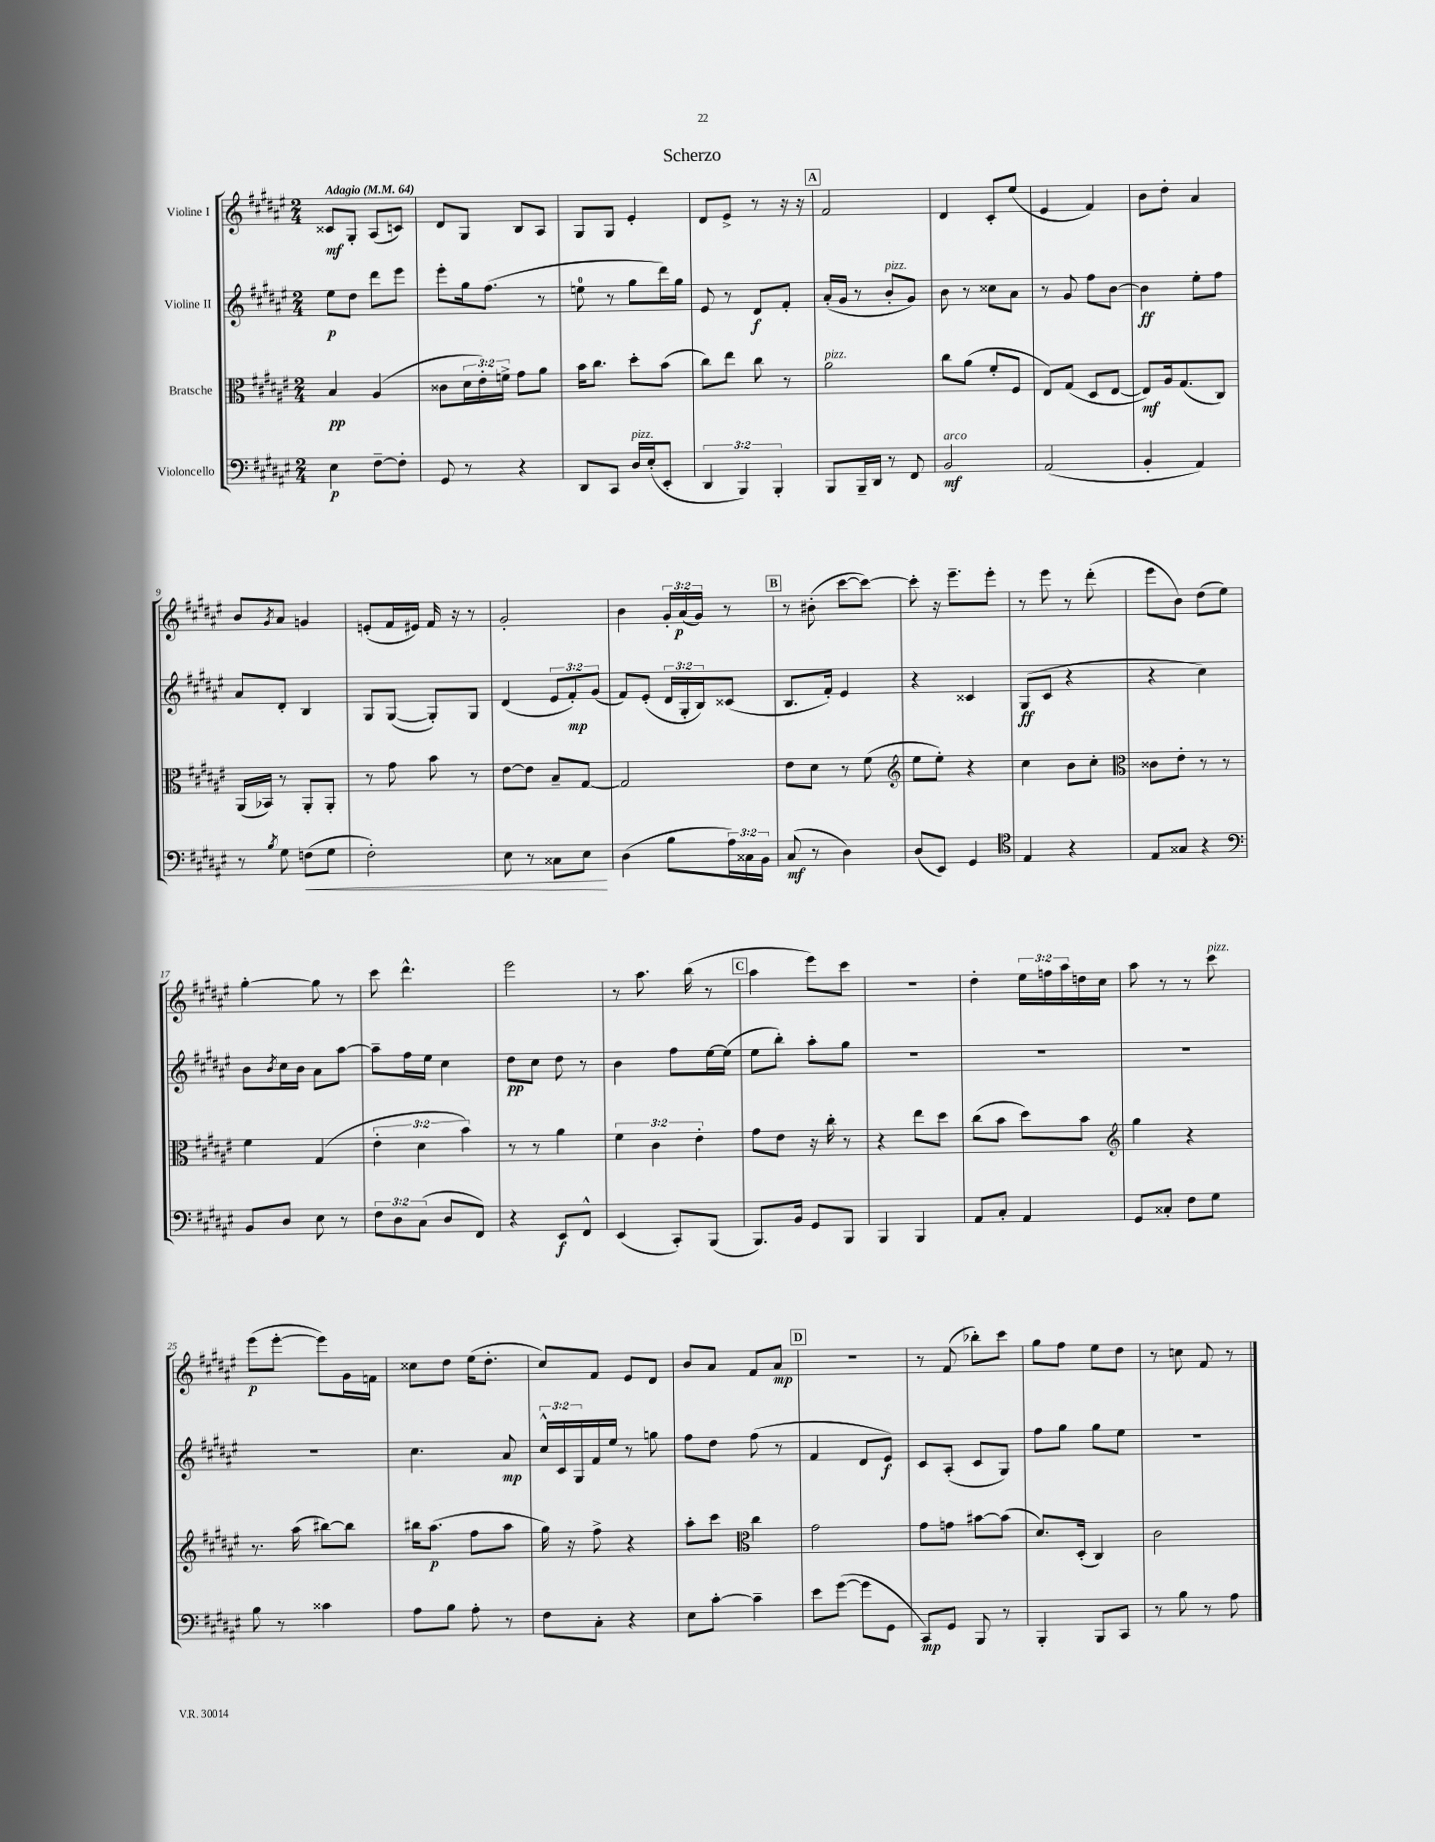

**kern	**kern	**kern	**kern
*staff4	*staff3	*staff2	*staff1
*clefF4	*clefC3	*clefG2	*clefG2
*k[f#c#g#d#a#e#]	*k[f#c#g#d#a#e#]	*k[f#c#g#d#a#e#]	*k[f#c#g#d#a#e#]
*M2/4	*M2/4	*M2/4	*M2/4
*MM64	*MM64	*MM64	*MM64
4E#	4B	8ee#	8c##
.	.	8dd#	8G#'
[8F#~	(4A#	8ddd#	(8A#
8F#']	.	8eee#	8c)
=	=	=	=
8GG#	8c##	8eee#'	8d#
8r	24d#	16gg#	8G#
.	24e#')	.	.
.	.	(8.ff#	.
.	24f^	.	.
4r	8g#	.	8B
.	8a#	8r	8A#
=	=	=	=
8DD#	16b	8ee	8G#
.	8.cc#	.	.
8CC#	.	8r	8G#
16D#	8dd#'	8gg#	4e#'
(16E#'	.	.	.
8EE#'	(8b	16ddd#)	.
.	.	16gg#	.
=	=	=	=
6DD#	8cc#)	8e#	8d#
.	8ee#	8r	8e#^
6BBB)	.	.	.
.	8cc#	8d#	8r
6BBB'	.	.	.
.	8r	8f#'	16r
.	.	.	16r
=	=	=	=
8BBB	2a#	(16a#'	2f#
.	.	16g#	.
16BBB~	.	8r	.
16DD#	.	.	.
8r	.	8b'	.
8FF#	.	8g#)	.
=	=	=	=
2BB	8cc#	8b	4d#
.	(8a#	8r	.
.	8f#'	8cc##	8c#'
.	8F#	8a#	(8ee#
=	=	=	=
(2AA#	8E#)	8r	4e#
.	(8G#	8g#	.
.	8D#	8ff#	4f#)
.	[8E#	[8b	.
=	=	=	=
4BB'	8E#])	4b]	8b
.	16A#	.	8dd#'
.	(8.G#	.	.
4AA#)	.	8ee#'	4a#
.	8C#)	8ff#	.
=	=	=	=
8r	(16AA#	8a#	8b
.	16BB-)	.	.
8qB	.	.	8qg#
8G#	8r	8d#'	8a#
(8F	8AA#'	4B	4g
8G#	8AA#'	.	.
=	=	=	=
2F#')	8r	8G#	(8e'
.	8g#	([8G#	16f#
.	.	.	16e#)
.	8b	8G#'])	16f#
.	.	.	16r
.	8r	8G#	8r
=	=	=	=
8E#	[8e#	(4d#	2g#'
8r	8e#]	.	.
8C##	8B~	12e#	.
.	.	12f#')	.
8E#	[8G#	.	.
.	.	(12g#	.
=	=	=	=
(4D#	2G#]	8f#)	4b
.	.	(8e#'	.
8B	.	24d#	24g#'
.	.	24G#'	(24a#
.	.	24B)	24g#)
24A#)	.	(8c##	8r
24C##	.	.	.
24BB	.	.	.
=	=	=	=
(8C#	8e#	8.B	8r
8r	8d#	.	(8b#'
.	.	16f#')	.
4D#)	8r	4e#	[8ccc#
.	(8f#	.	8ccc#_)
=	=	=	=
*	*clefG2	*	*
(8D#	8ee#	4r	8ccc#']
8EE#)	8ee#')	.	16r
.	.	.	8.eee#~
4GG#	4r	4c##	.
.	.	.	8eee#'
=	=	=	=
*clefC4	*	*	*
4E#	4cc#	(8G#	8r
.	.	8c#	8eee#
4r	8b	4r	8r
.	8cc#'	.	(8ddd#'
=	=	=	=
*	*clefC3	*	*
8E#	8c##	4r	8eee#
8G##	8e#'	.	8b)
4r	8r	4cc#)	(8dd#
.	8r	.	8ee#)
=	=	=	=
*clefF4	*	*	*
8BB	4f#	8b	[4gg#'
.	.	8qb	.
8D#	.	16cc#	.
.	.	16b	.
8E#	(4G#	8a#	8gg#]
8r	.	[8aa#	8r
=	=	=	=
12F#	6e#'	8aa#~]	8ccc#
12D#	.	.	.
.	.	16ff#	4.ddd#^^
(12C#	6d#	.	.
.	.	16ee#	.
8D#	.	4cc#	.
.	6b)	.	.
8FF#)	.	.	.
=	=	=	=
4r	8r	8dd#	2eee#
.	8r	8cc#	.
8EE#	4a#	8dd#	.
8FF#^^	.	8r	.
=	=	=	=
(4EE#	6f#	4b	8r
.	.	.	8.aa#
.	6c#	.	.
8CC#')	.	8ff#	.
.	.	.	(16bb
.	6e#'	.	.
(8BBB	.	[16ee#	8r
.	.	(16ee#]	.
=	=	=	=
8.BBB)	8g#	8ee#	4aa#
.	8e#	8bb')	.
16BB	.	.	.
8GG#	16r	8aa#'	8eee#)
.	16cc#'	.	.
8BBB	8r	8gg#	8ccc#
=	=	=	=
4BBB	4r	2r	2r
4BBB	8ee#	.	.
.	8dd#	.	.
=	=	=	=
8AA#	(8cc#	2r	4dd#'
8C#'	8b	.	.
4AA#	8dd#)	.	24ee#
.	.	.	24ff
.	.	.	24aa#
.	8b	.	16dd
.	.	.	16cc#
=	=	=	=
*	*clefG2	*	*
8GG#	4gg#	2r	8aa#
8C##'	.	.	8r
8F#	4r	.	8r
8G#	.	.	8ccc#
=	=	=	=
8B	8.r	2r	(8eee#
8r	.	.	[8eee#'
.	(16aa#	.	.
4c##	[8bb#)	.	8eee#])
.	8bb#]	.	16g#
.	.	.	16f
=	=	=	=
8A#	16bb#	4.cc#	8cc##
.	(8.aa#	.	.
8B	.	.	8dd#
8A#'	8ff#	.	(16ee#
.	.	.	8.dd#'
8r	8aa#	8a#	.
=	=	=	=
8F#	16gg#)	24cc#^^	8cc#)
.	.	24c#	.
.	16r	.	.
.	.	24G#	.
8C#'	8ff#^	16f#	8f#
.	.	16ee#	.
4r	4r	8r	8e#
.	.	8gg	8d#
=	=	=	=
8E#	8aa#'	8ff#	8b
[8c#'	8ccc#	8dd#	8a#
*	*clefC3	*	*
4c#~]	4cc#	(8ff#	8f#
.	.	8r	8a#
=	=	=	=
8e#	2g#	4f#	2r
([8g#	.	.	.
8g#]	.	8d#	.
8GG#	.	8e#)	.
=	=	=	=
8CC#)	8g#	8c#	8r
8GG#	8g	(8A#'	(8f#
8BBB	[8b#	8c#	8bb-')
8r	(8b#]	8G#)	8ccc#
=	=	=	=
4BBB'	8.d#)	8ff#	8gg#
.	.	8gg#	8ff#
.	(16D#'	.	.
8BBB	4C#)	8gg#	8ee#
8CC#	.	8ee#	8dd#
=	=	=	=
8r	2c#	2r	8r
8B	.	.	8cc
8r	.	.	8f#
8A#	.	.	8r
==	==	==	==
*-	*-	*-	*-
